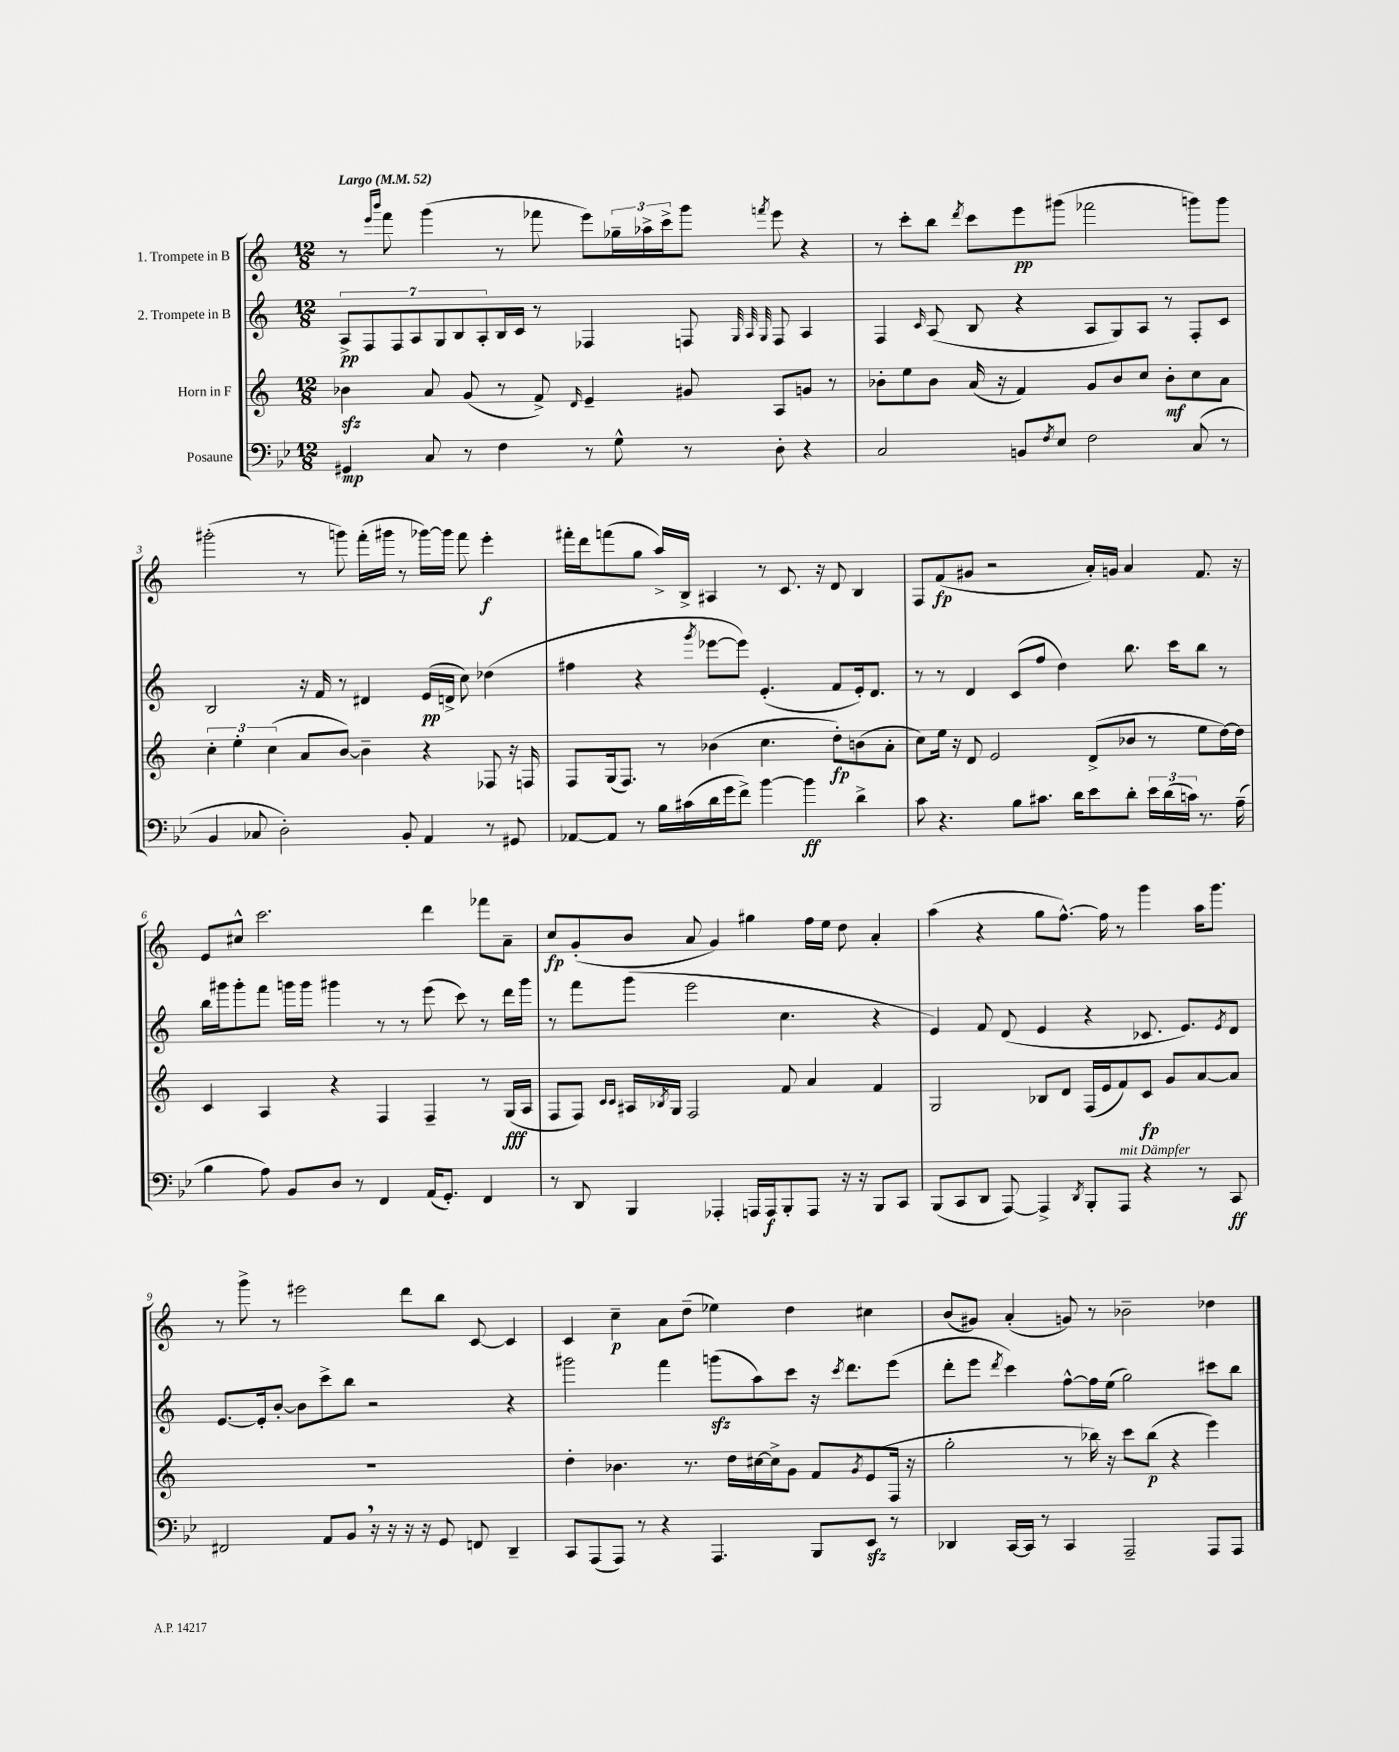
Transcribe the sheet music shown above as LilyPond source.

<<
\new StaffGroup <<
\new Staff = "s0" \with { instrumentName = "1. Trompete in B" } {
    \clef treble \key c \major \numericTimeSignature \time 12/8 \tempo "Largo" 4 = 52
    r8 \grace { e'''16 b'''16 } f'''8 g'''4( r8 fes'''8 e'''8) \tuplet 3/2 { ges''16-- aes''16-> c'''16-> } g'''8 \acciaccatura { f'''8 } e'''8 r4 |
    r8 c'''8-. b''8 \acciaccatura { d'''8 } c'''8 e'''8\pp gis'''8( fes'''2 g'''8) g'''8 |
    gis'''2-.( r8 g'''8) f'''16-.( gis'''16 r8 ges'''16~) ges'''16 f'''8 e'''4-.\f |
    fis'''16-. d'''16 f'''8( g''8 a''16->) b16-> ais4 r8 c'8. r16 d'8 b4 |
    f8 f'8\fp( gis'8 r2 a'16-.) g'16 a'4 f'8. r16 |
    e'8 cis''8-^ c'''2. d'''4 fes'''8 a'8-- |
    c''8\fp g'8-.( b'8 a'8 g'4) gis''4 f''16 e''16 d''8 a'4-. |
    a''4( r4 g''8 f''8.~-^) f''16 r8 g'''4 a''16 g'''8. |
    r8 g'''8-> r8 eis'''2 d'''8 b''8 c'8~ c'4 |
    c'4 c''4--\p a'8 d''8--( ees''4) d''4 cis''4 |
    b'8( gis'8) a'4-.( g'8) r8 bes'2-- des''4 \bar "|." |
}
\new Staff = "s1" \with { instrumentName = "2. Trompete in B" } {
    \clef treble \key c \major \numericTimeSignature \time 12/8
    \tuplet 7/4 { a8->\pp f8 f8 a8 g8 b8 a8-. } b16 c'16 r8 fes4 f8 \grace { g32 a32 g32 } f8 a4 |
    f4 \grace { c'16 } a8( b8 r4 a8 g8) a8 r8 f8-. c'8 |
    b2 r16 f'16 r8 dis'4 e'16\pp( d'16-> c''8) des''4( |
    fis''4 r4 \acciaccatura { g'''8 } ees'''8~ ees'''8) e'4.-.( f'8 e'16-.) d'8. |
    r8 r8 d'4 c'8( f''8 d''4) b''8. c'''16 b''8 r8 |
    b''16 gis'''16 gis'''8-. f'''8 g'''16 g'''16 gis'''4 r8 r8 e'''8( c'''8) r8 d'''16 gis'''16 |
    r8 f'''8 g'''8( e'''2 c''4. r4 |
    e'4) f'8 d'8( e'4 r4 ces'8. e'8.) \acciaccatura { e'8 } d'8 |
    e'8.~ e'16-. b'8~-. b'8 c'''8-> b''8 r2 r4 |
    gis'''2 f'''4 g'''8\sfz( a''8) c'''8 r16 \acciaccatura { c'''8 } d'''8. e'''8( |
    d'''8-. e'''8 \acciaccatura { d'''8 } c'''4) f''8~-^ f''16 e''16( g''2) cis'''8 b''8 \bar "|." |
}
\new Staff = "s2" \with { instrumentName = "Horn in F" } {
    \clef treble \key c \major \numericTimeSignature \time 12/8
    bes'4\sfz a'8 g'8( r8 f'8->) \grace { d'16 } e'4-- gis'8 a8 g'8 r8 |
    bes'8-. e''8 bes'8 a'16( r16 f'4) g'8 bes'8 c''8 bes'8-.\mf c''8 a'8 |
    \tuplet 3/2 { c''4-. e''4-. c''4( } a'8 b'8~) b'4-- r4 fes8 r16 f16 |
    f8 g16( f8.) r8 bes'4( c''4. d''8-.\fp) b'8( a'8-. |
    c''8) e''16 r16 d'8 e'2 d'8->( bes'8 r8 e''8 d''16~) d''16 |
    c'4 a4 r4 f4 f4-- r8 g16\fff( a16 |
    f8 f8) \grace { c'16 c'16 } ais16 \acciaccatura { bes8 } g16 f2 f'8 a'4 f'4 |
    g2 bes8 d'8 f16( e'16 f'8) c'8\fp g'8 a'8~ a'8 |
    R1. |
    d''4-. bes'4. r8. d''16 cis''16~ cis''16-> g'8 f'8 \acciaccatura { g'8 } e'8( f16 r16 |
    g''2-. r8 bes''16) r16 c'''8 bes''8\p( r4 e'''4) \bar "|." |
}
\new Staff = "s3" \with { instrumentName = "Posaune" } {
    \clef bass \key bes \major \numericTimeSignature \time 12/8
    gis,4\mp c8 r8 f4 r8 g8-^ r8 d8-. r4 |
    c2 b,8 \acciaccatura { f8 } ees8 f2 c8( r8 |
    bes,4 ces8 d2-.) bes,8-. a,4 r8 gis,8 |
    aes,8~ aes,8 r8 bes16 cis'16( d'16 g'16 f'8->) bes'4~ bes'4\ff d'4-> |
    c'8 r4. bes8 cis'8. d'16 ees'8 d'8-. \tuplet 3/2 { ees'16 d'16( c'16) } r8. a16--( |
    bes4 a8) bes,8 d8 r8 f,4 a,16( g,8.-.) f,4 |
    r8 d,8 bes,,4 aes,,4-. a,,16 a,,16\f bes,,8-. a,,8 r16 r16 bes,,8 c,8 |
    bes,,8( c,8 d,8 a,,8~) a,,4-> \acciaccatura { d,8 } bes,,8-. a,,8^\markup { \italic "mit Dämpfer" } r4 r8 c,8\ff |
    fis,2 a,8 bes,8 \breathe r16 r16 r16 r16 g,8 f,8 d,4-- |
    c,8 a,,8( a,,8) r8 r4 a,,4. bes,,8 ees,8\sfz r8 |
    des,4 c,16~ c,16 r8 c,4 a,,2-- a,,8 a,,8 \bar "|." |
}
>>
>>
